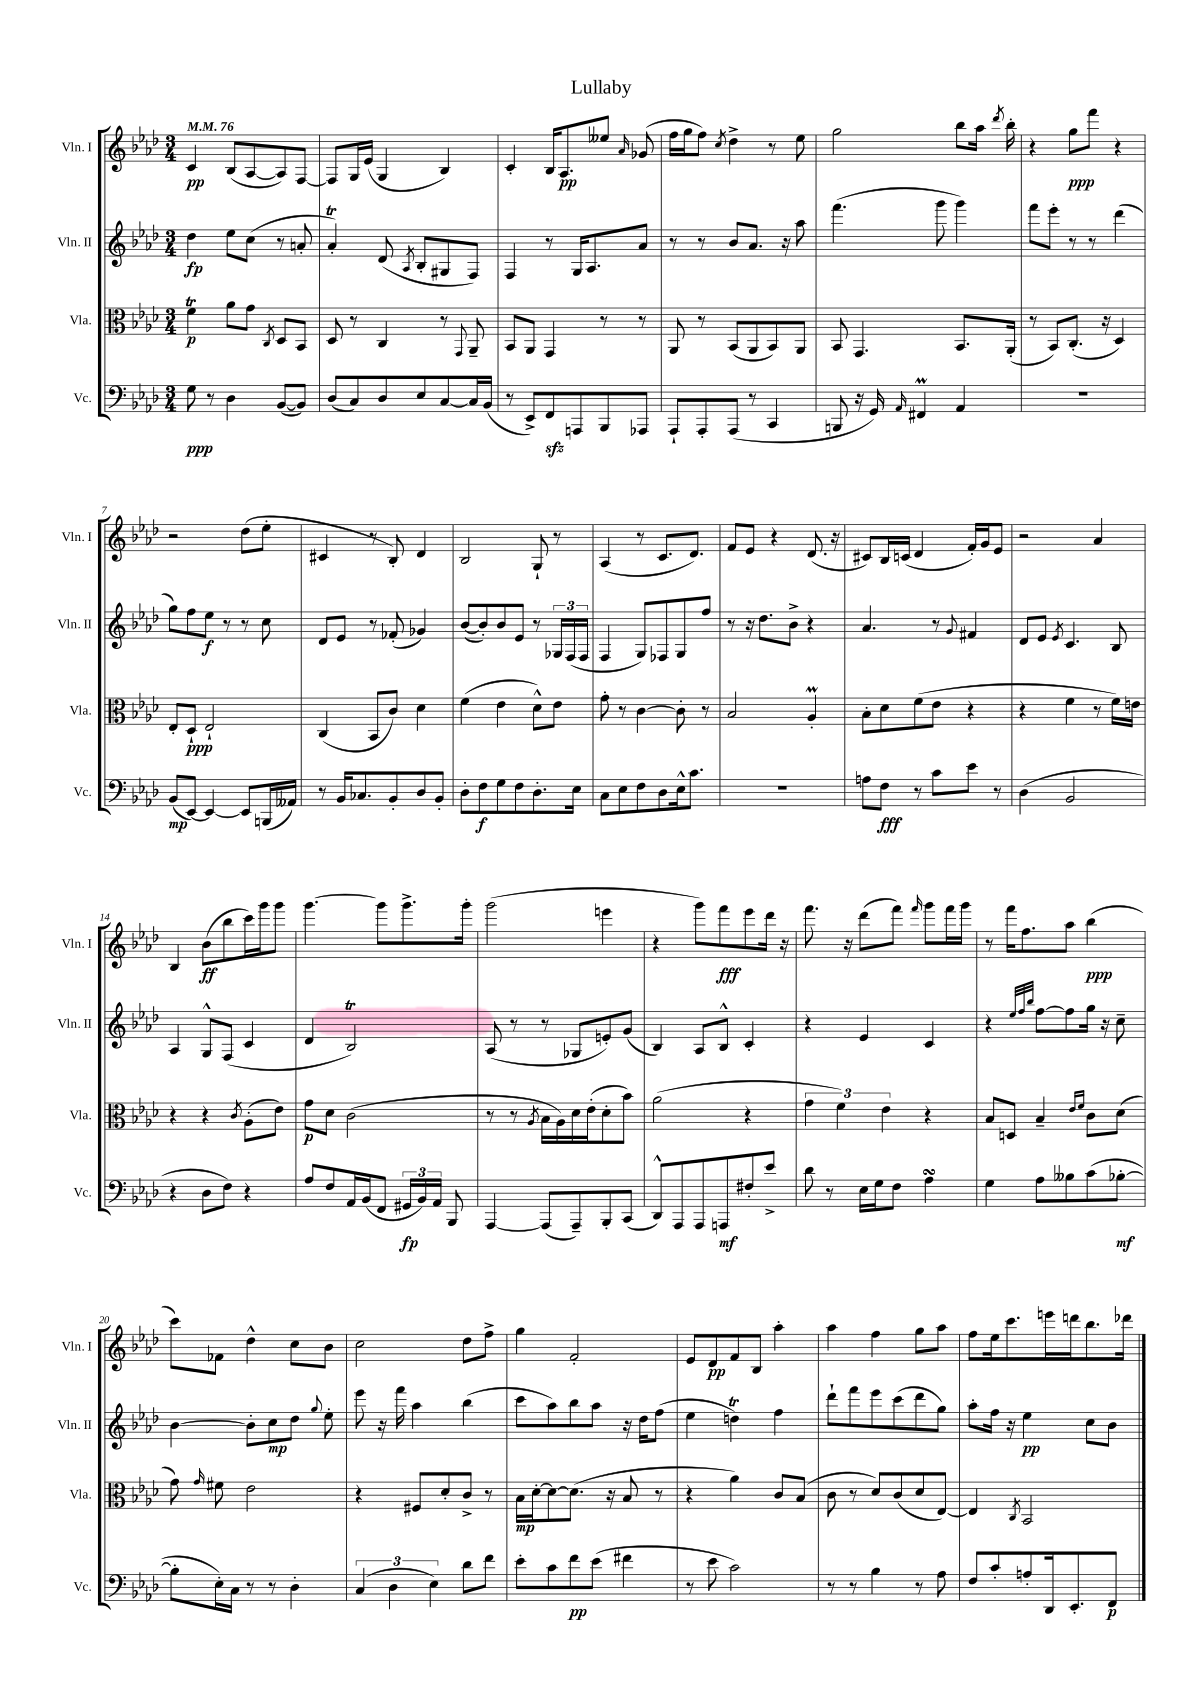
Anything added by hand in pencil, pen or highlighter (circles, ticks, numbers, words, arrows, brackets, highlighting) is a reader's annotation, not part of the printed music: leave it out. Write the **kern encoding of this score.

**kern	**dynam	**kern	**dynam	**kern	**dynam	**kern	**dynam
*part4	*part4	*part3	*part3	*part2	*part2	*part1	*part1
*staff4	*staff4	*staff3	*staff3	*staff2	*staff2	*staff1	*staff1
*I"Vc.	*	*I"Vla.	*	*I"Vln. II	*	*I"Vln. I	*
*I'Vc.	*	*I'Vla.	*	*I'Vln. II	*	*I'Vln. I	*
*clefF4	*	*clefC3	*	*clefG2	*	*clefG2	*
*k[b-e-a-d-]	*	*k[b-e-a-d-]	*	*k[b-e-a-d-]	*	*k[b-e-a-d-]	*
*M3/4	*	*M3/4	*	*M3/4	*	*M3/4	*
*MM76	*	*MM76	*	*MM76	*	*MM76	*
=1	=1	=1	=1	=1	=1	=1	=1
8G\	ppp	4fT\	p	4dd-\	fp	4c/	pp
8r	.	.	.	.	.	.	.
4D-\	.	8a-\L	.	8ee-\L	.	(8B-/L	.
.	.	8g\J	.	(8cc\J	.	[8A-/	.
.	.	8qC/	.	.	.	.	.
([8BB-/L	.	8D-/L	.	8r	.	8A-/])	.
8BB-/J])	.	8BB-/J	.	8an'/	.	[8F/J	.
=2	=2	=2	=2	=2	=2	=2	=2
(8D-/L	.	8D-/	.	4a-T'/)	.	8F/L]	.
8C/)	.	8r	.	.	.	16G/L	.
.	.	.	.	.	.	(16e-/JJ	.
8D-/	.	4C/	.	(8d-/	.	4G/	.
.	.	.	.	8qA-/	.	.	.
8E-/	.	.	.	8B-'/L	.	.	.
[8C/	.	8r	.	8G#X/	.	4B-/)	.
.	.	8qqGG/	.	.	.	.	.
16C/L]	.	8AA-~/	.	8F/J)	.	.	.
(16BB-/JJ	.	.	.	.	.	.	.
=3	=3	=3	=3	=3	=3	=3	=3
8r	.	8BB-/L	.	4F/	.	4c'/	.
8EE-^/L)	.	8AA-/J	.	.	.	.	.
8FFzz/	.	4GG/	.	8r	.	16B-/KL	.
.	.	.	.	.	.	8.A-/	pp
8AAAn/	.	.	.	16G/KL	.	.	.
.	.	.	.	8.A-/	.	.	.
8BBB-/	.	8r	.	.	.	8ee--X/J	.
.	.	.	.	.	.	16qqa-/	.
8AAA-X/J	.	8r	.	8a-/J	.	(8g-X/	.
=4	=4	=4	=4	=4	=4	=4	=4
8AAA-`/L	.	8AA-/	.	8r	.	16ff\LL	.
.	.	.	.	.	.	16gg\J	.
8AAA-'/	.	8r	.	8r	.	8ff\J)	.
.	.	.	.	.	.	8qcc/	.
(8AAA-/J	.	(8BB-/L	.	8b-/L	.	4dd-^\	.
8r	.	8AA-/	.	8.a-/J	.	.	.
4CC/	.	8BB-/)	.	.	.	8r	.
.	.	.	.	16r	.	.	.
.	.	8AA-/J	.	8aa-\	.	8ee-\	.
=5	=5	=5	=5	=5	=5	=5	=5
8BBBn/	.	8BB-/	.	(4.fff\	.	2gg\	.
16r	.	4.GG/	.	.	.	.	.
16GG/)	.	.	.	.	.	.	.
16qqAA-/	.	.	.	.	.	.	.
4FF#Xm/	.	.	.	.	.	.	.
.	.	.	.	8ggg\	.	.	.
4AA-/	.	8.BB-/L	.	4ggg\)	.	8bb-\L	.
.	.	.	.	.	.	16aa-\Jk	.
.	.	.	.	.	.	8qddd-/	.
.	.	(16AA-'/Jk	.	.	.	16bb-'\	.
=6	=6	=6	=6	=6	=6	=6	=6
2.r	.	8r	.	8fff\L	.	4r	.
.	.	8BB-/L)	.	8eee-'\J	.	.	.
.	.	(8.C'/J	.	8r	.	8gg\L	ppp
.	.	.	.	8r	.	8fff\J	.
.	.	16r	.	.	.	.	.
.	.	4D-/)	.	(4ddd-\	.	4r	.
!!LO:LB:g=z
=7	=7	=7	=7	=7	=7	=7	=7
(8BB-/L	mp	8E-'/L	.	8gg\L)	.	2r	.
[8EE-/J)	.	8D-`/J	ppp	8ff\	.	.	.
4EE-/_	.	2E-`/	.	8ee-\J	f	.	.
.	.	.	.	8r	.	.	.
8EE-/L]	.	.	.	8r	.	(8dd-\L	.
(16BBBn/L	.	.	.	8cc\	.	8ee-'\J	.
16AA--X/JJ)	.	.	.	.	.	.	.
=8	=8	=8	=8	=8	=8	=8	=8
8r	.	(4C/	.	8d-/L	.	4c#X/	.
16BB-/KL	.	.	.	8e-/J	.	.	.
8.C-X/	.	.	.	.	.	.	.
.	.	8BB-/L	.	8r	.	8r	.
8BB-'/	.	8c/J)	.	(8f-X'/	.	8B-'/)	.
8D-/	.	4d-\	.	4g-X/)	.	4d-/	.
8BB-'/J	.	.	.	.	.	.	.
=9	=9	=9	=9	=9	=9	=9	=9
8D-'\L	.	(4f\	.	([8b-/L	.	2B-/	.
8F\	f	.	.	8b-'/])	.	.	.
8G\	.	4e-\	.	8b-/	.	.	.
8F\	.	.	.	8e-/J	.	.	.
8.D-'\	.	8d-^^\L)	.	8r	.	8G`/	.
.	.	8e-\J	.	24G-X/LL	.	8r	.
.	.	.	.	(24F/	.	.	.
16E-\Jk	.	.	.	.	.	.	.
.	.	.	.	24F/JJ	.	.	.
=10	=10	=10	=10	=10	=10	=10	=10
8C\L	.	8g'\	.	4F/	.	(4A-/	.
8E-\	.	8r	.	.	.	.	.
8F\	.	[4c\	.	8G/L)	.	8r	.
8D-\	.	.	.	8F-X/	.	8.c/L	.
16E-^^\k	.	8c'\]	.	8G/	.	.	.
8.c\J	.	.	.	.	.	8.d-/J)	.
.	.	8r	.	8ff/J	.	.	.
=11	=11	=11	=11	=11	=11	=11	=11
2.r	.	2B-/	.	8r	.	8f/L	.
.	.	.	.	16r	.	8e-/J	.
.	.	.	.	8.dd-\L	.	.	.
.	.	.	.	.	.	4r	.
.	.	.	.	8b-^\J	.	.	.
.	.	4A-M'/	.	4r	.	(8.d-/	.
.	.	.	.	.	.	16r	.
=12	=12	=12	=12	=12	=12	=12	=12
8An\L	.	8B-'\L	.	4.a-/	.	8c#X/L)	.
8F\J	fff	8d-\	.	.	.	16B-/L	.
.	.	.	.	.	.	(16cn/JJ	.
8r	.	(8f\	.	.	.	4d-/	.
8c\L	.	8e-\J	.	8r	.	.	.
.	.	.	.	8qqg/	.	.	.
8e-\J	.	4r	.	4f#X/	.	16f'/LL)	.
.	.	.	.	.	.	16g/J	.
8r	.	.	.	.	.	8e-/J	.
=13	=13	=13	=13	=13	=13	=13	=13
(4D-\	.	4r	.	8d-/L	.	2r	.
.	.	.	.	8e-/J	.	.	.
.	.	.	.	8qe-/	.	.	.
2BB-/	.	4f\	.	4.c/	.	.	.
.	.	8r	.	.	.	4a-/	.
.	.	16f\LL)	.	8B-/	.	.	.
.	.	16en\JJ	.	.	.	.	.
!!LO:LB:g=z
=14	=14	=14	=14	=14	=14	=14	=14
4r	.	4r	.	4A-/	.	4B-/	.
8D-\L	.	4r	.	8G^^/L	.	(8b-\L	ff
8F\J)	.	.	.	(8F/J	.	8bb-\	.
.	.	8qc/	.	.	.	.	.
4r	.	(8A-'\L	.	4c/	.	16ccc\L)	.
.	.	.	.	.	.	16ggg\J	.
.	.	8e-\J)	.	.	.	8ggg\J	.
=15	=15	=15	=15	=15	=15	=15	=15
8A-/L	.	8g\L	p	4d-/	.	[4.ggg\	.
8F/	.	8d-\J	.	.	.	.	.
16AA-/L	.	(2c\	.	2B-T/)	.	.	.
(16BB-/J	.	.	.	.	.	.	.
8FF/J	.	.	.	.	.	8ggg\L]	.
24GG#X/LL	fp	.	.	.	.	8.ggg^\	.
24BB-/)	.	.	.	.	.	.	.
24AA-/JJ	.	.	.	.	.	.	.
8BBB-/	.	.	.	.	.	.	.
.	.	.	.	.	.	16ggg'\Jk	.
=16	=16	=16	=16	=16	=16	=16	=16
[4AAA-/	.	8r	.	(8A-/	.	(2ggg\	.
.	.	8r	.	8r	.	.	.
.	.	8qA-/	.	.	.	.	.
(8AAA-/L]	.	16B-\LL	.	8r	.	.	.
.	.	16A-\)	.	.	.	.	.
8AAA-~/)	.	16d-\	.	8G-X/L	.	.	.
.	.	(16e-'\J	.	.	.	.	.
8BBB-'/	.	8d-'\	.	8en'/)	.	4eeen\	.
(8CC/J	.	8b-\J)	.	(8g/J	.	.	.
=17	=17	=17	=17	=17	=17	=17	=17
8DD-^^/L)	.	(2a-\	.	4B-/)	.	4r	.
8AAA-/	.	.	.	.	.	.	.
8AAA-/	.	.	.	8A-/L	.	8ggg\L)	.
8AAAn/	mf	.	.	8B-^^/J	.	8fff\	fff
8F#X'/	.	4r	.	4c'/	.	8eee-\	.
8e-^/J	.	.	.	.	.	16ddd-\Jk	.
.	.	.	.	.	.	16r	.
=18	=18	=18	=18	=18	=18	=18	=18
8d-\	.	6g\	.	4r	.	8.fff\	.
8r	.	.	.	.	.	.	.
.	.	6f\)	.	.	.	.	.
.	.	.	.	.	.	16r	.
16E-\LL	.	.	.	4e-/	.	(8ddd-\L	.
16G\J	.	.	.	.	.	.	.
.	.	6e-\	.	.	.	.	.
8F\J	.	.	.	.	.	8fff\J)	.
.	.	.	.	.	.	16qqfff/	.
4A-sSSs\	.	4r	.	4c/	.	8ggg\L	.
.	.	.	.	.	.	16fff\L	.
.	.	.	.	.	.	16ggg\JJ	.
=19	=19	=19	=19	=19	=19	=19	=19
4G\	.	8B-/L	.	4r	.	8r	.
.	.	8Dn/J	.	.	.	16fff\KL	.
.	.	.	.	.	.	8.ff\	.
.	.	.	.	32qqee-/LLL	.	.	.
.	.	.	.	32qqff/	.	.	.
.	.	.	.	32qqbb-/JJJ	.	.	.
8A-\L	.	4B-~/	.	[8ff\L	.	.	.
8B--X\	.	.	.	8ff\]	.	8aa-\J	.
.	.	16qqe-/LL	.	.	.	.	.
.	.	16qqf/JJ	.	.	.	.	.
(8c\	.	8c\L	.	16gg\Jk	.	(4bb-\	ppp
.	.	.	.	16r	.	.	.
[8B-X'\J	mf	(8d-\J	.	8cc~\	.	.	.
!!LO:LB:g=z
=20	=20	=20	=20	=20	=20	=20	=20
8B-'\L]	.	8g\)	.	[4b-\	.	8ccc\L)	.
.	.	16qqg/	.	.	.	.	.
16E-'\L)	.	8f#X\	.	.	.	8f-X\J	.
16C\JJ	.	.	.	.	.	.	.
8r	.	2e-\	.	8b-'\L]	.	4dd-^^\	.
8r	.	.	.	8cc\	mp	.	.
4D-'\	.	.	.	8dd-\J	.	8cc\L	.
.	.	.	.	8qqgg/	.	.	.
.	.	.	.	8ee-'\	.	8b-\J	.
=21	=21	=21	=21	=21	=21	=21	=21
(6C/	.	4r	.	8eee-\	.	2cc\	.
.	.	.	.	16r	.	.	.
6D-\	.	.	.	.	.	.	.
.	.	.	.	16fff\	.	.	.
.	.	8F#X/L	.	4aa-\	.	.	.
6E-\)	.	.	.	.	.	.	.
.	.	8d-'/	.	.	.	.	.
8d-\L	.	8c^/J	.	(4bb-\	.	8dd-\L	.
8f\J	.	8r	.	.	.	8ff^\J	.
=22	=22	=22	=22	=22	=22	=22	=22
8e-'\L	.	16B-\LL	mp	8ccc\L	.	4gg\	.
.	.	[16d-'\J	.	.	.	.	.
8c\	.	8d-\_	.	8aa-\)	.	.	.
8f\	pp	(8.d-\J]	.	8bb-\	.	2f'/	.
(8e-\J	.	.	.	8aa-\J	.	.	.
.	.	16r	.	.	.	.	.
4f#X\	.	8B-/	.	16r	.	.	.
.	.	.	.	16dd-\KL	.	.	.
.	.	8r	.	(8ff\J	.	.	.
=23	=23	=23	=23	=23	=23	=23	=23
8r	.	4r	.	4ee-\	.	8e-/L	.
8e-\	.	.	.	.	.	8d-/	pp
2c\)	.	4a-\)	.	4ddnt\)	.	8f/	.
.	.	.	.	.	.	8B-/J	.
.	.	8c/L	.	4ff\	.	4aa-'\	.
.	.	(8B-/J	.	.	.	.	.
=24	=24	=24	=24	=24	=24	=24	=24
8r	.	8c\	.	8ddd-`\L	.	4aa-\	.
8r	.	8r	.	8fff\	.	.	.
4B-\	.	8d-/L)	.	8eee-\	.	4ff\	.
.	.	(8c/	.	(8ccc\	.	.	.
8r	.	8d-/	.	8ddd-\	.	8gg\L	.
8A-\	.	[8E-/J)	.	8gg\J)	.	8aa-\J	.
=25	=25	=25	=25	=25	=25	=25	=25
8F/L	.	4E-/]	.	8aa-'\L	.	8ff\L	.
8c'/	.	.	.	16ff\Jk	.	16ee-\k	.
.	.	.	.	16r	.	8.ccc\	.
.	.	8qC/	.	.	.	.	.
8An'/	.	2BB-/	.	4ee-\	pp	.	.
16DD-/k	.	.	.	.	.	16eeen\L	.
8.EE-'/	.	.	.	.	.	16dddn\J	.
.	.	.	.	8cc\L	.	8.bb-\	.
8FF/J	p	.	.	8b-\J	.	.	.
.	.	.	.	.	.	16ddd-X\Jk	.
==	==	==	==	==	==	==	==
*-	*-	*-	*-	*-	*-	*-	*-
